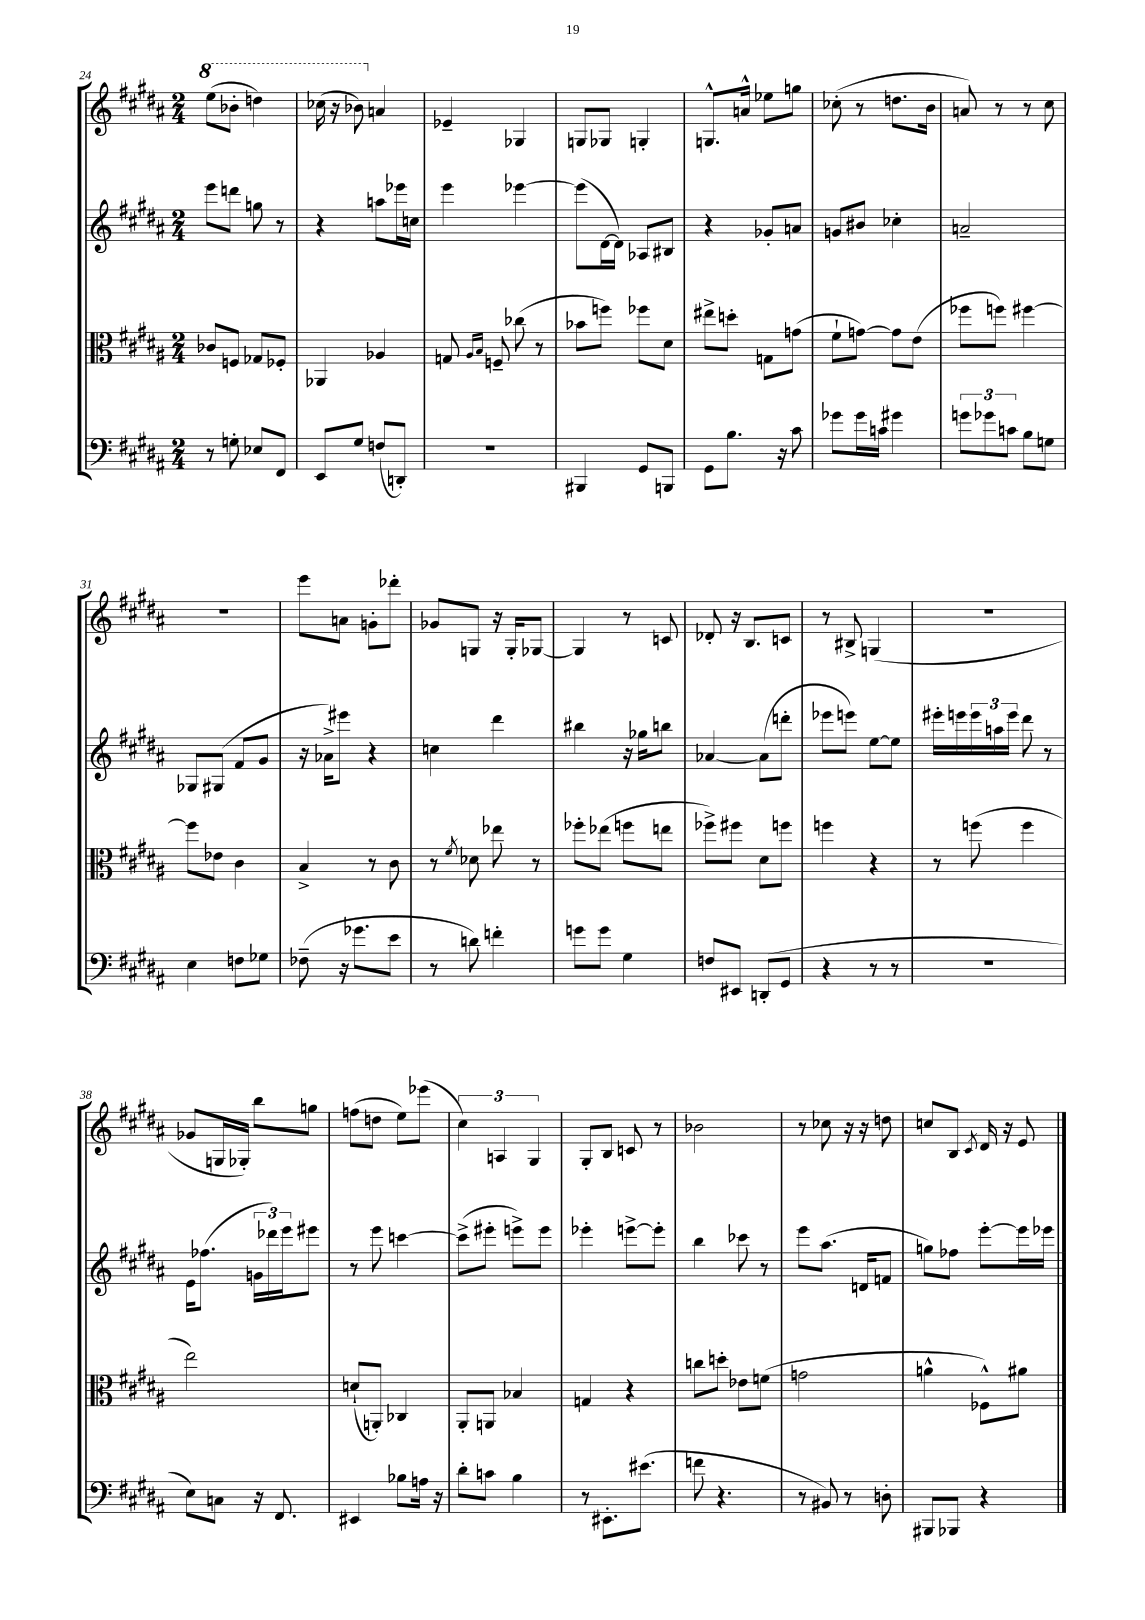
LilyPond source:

<<
\new StaffGroup <<
\new Staff = "s0" {
    \clef treble \key b \major \numericTimeSignature \time 2/4
    \ottava #1 e'''8( bes''8-. d'''4) |
    ces'''16( r16 bes''8) \ottava #0 a'4 |
    ees'4-- ges4 |
    g8 ges8 g4-. |
    g8.-^ a'16-^ ees''8 g''8 |
    ces''8-.( r8 d''8. b'16 |
    a'8) r8 r8 cis''8 |
    R2 |
    e'''8 a'8 g'8-. des'''8-. |
    ges'8 g8 r16 g16-. ges8~ |
    ges4 r8 c'8 |
    des'8-. r16 b8. c'8 |
    r8 bis8-> g4( |
    r2 |
    ges'8 g16 ges16-.) b''8 g''8 |
    f''8( d''8 e''8) ees'''8( |
    \tuplet 3/2 { cis''4) a4 gis4 } |
    gis8-. b8 c'8 r8 |
    bes'2 |
    r8 ces''8 r16 r16 d''8 |
    c''8 b8 \acciaccatura { cis'8 } dis'16 r16 e'8 \bar "|." |
}
\new Staff = "s1" {
    \clef treble \key b \major \numericTimeSignature \time 2/4
    e'''8 d'''8 g''8 r8 |
    r4 a''8 ees'''16 c''16 |
    e'''4 ees'''4~ |
    ees'''8( dis'16~ dis'16) aes8 bis8 |
    r4 ges'8-. a'8 |
    g'8 bis'8 ces''4-. |
    a'2-- |
    ges8 gis8( fis'8 gis'8 |
    r16 aes'16->) eis'''8 r4 |
    c''4 dis'''4 |
    bis''4 r16 ges''16 b''8 |
    aes'4~ aes'8( d'''8-. |
    ees'''8 e'''8) e''8~ e''8 |
    eis'''16-. e'''16 \tuplet 3/2 { e'''16 a''16 e'''16 } dis'''8 r8 |
    e'16 fes''8.( \tuplet 3/2 { g'16 des'''16) e'''16 } eis'''8 |
    r8 e'''8 c'''4~ |
    c'''8->( eis'''8-. e'''8->) e'''8 |
    ees'''4-. e'''8~-> e'''8-. |
    b''4 ces'''8 r8 |
    e'''8 ais''8.( d'16 f'8 |
    g''8) fes''8 e'''8~-. e'''16 ees'''16 \bar "|." |
}
\new Staff = "s2" {
    \clef alto \key b \major \numericTimeSignature \time 2/4
    ces'8 f8 ges8 fes8-. |
    aes,4 aes4 |
    g8 \grace { ais16 b16 } f8-- ces''8( r8 |
    bes'8 f''8) fes''8 dis'8 |
    eis''8-> d''8-. g8 g'8( |
    fis'8-! g'8~) g'8 e'8( |
    fes''8 f''8) fis''4~ |
    fis''8 ees'8 cis'4 |
    b4-> r8 cis'8 |
    r8 \acciaccatura { fis'8 } des'8 ees''8 r8 |
    fes''8-. ees''8( f''8 e''8 |
    fes''8->) fis''8 dis'8 f''8 |
    f''4 r4 |
    r8 f''8( f''4 |
    e''2) |
    d'8-!( a,8-.) ces4 |
    ais,8-. a,8 bes4 |
    g4 r4 |
    c''8 d''8-. ees'8 f'8( |
    g'2 |
    a'4-^ fes8-^) ais'8 \bar "|." |
}
\new Staff = "s3" {
    \clef bass \key b \major \numericTimeSignature \time 2/4
    r8 g8-. ees8 fis,8 |
    e,8 gis8 f8( d,8-.) |
    R2 |
    bis,,4 gis,8 b,,8 |
    gis,8 b8. r16 cis'8 |
    ges'8 ges'16 c'16 gis'4 |
    \tuplet 3/2 { g'8 ges'8 c'8 } b8 g8 |
    e4 f8 ges8 |
    fes8--( r16 ges'8. e'8 |
    r8 d'8) f'4-. |
    g'8 g'8 gis4 |
    f8 eis,8 d,8-.( gis,8 |
    r4 r8 r8 |
    R2 |
    e8) c8 r16 fis,8. |
    eis,4 bes8 a16 r16 |
    dis'8-. c'8 b4 |
    r8 eis,8.-. eis'8.( |
    f'8 r4. |
    r8 bis,8) r8 d8-. |
    bis,,8 bes,,8 r4 \bar "|." |
}
>>
>>
\layout { \context { \Score currentBarNumber = #24 } }
